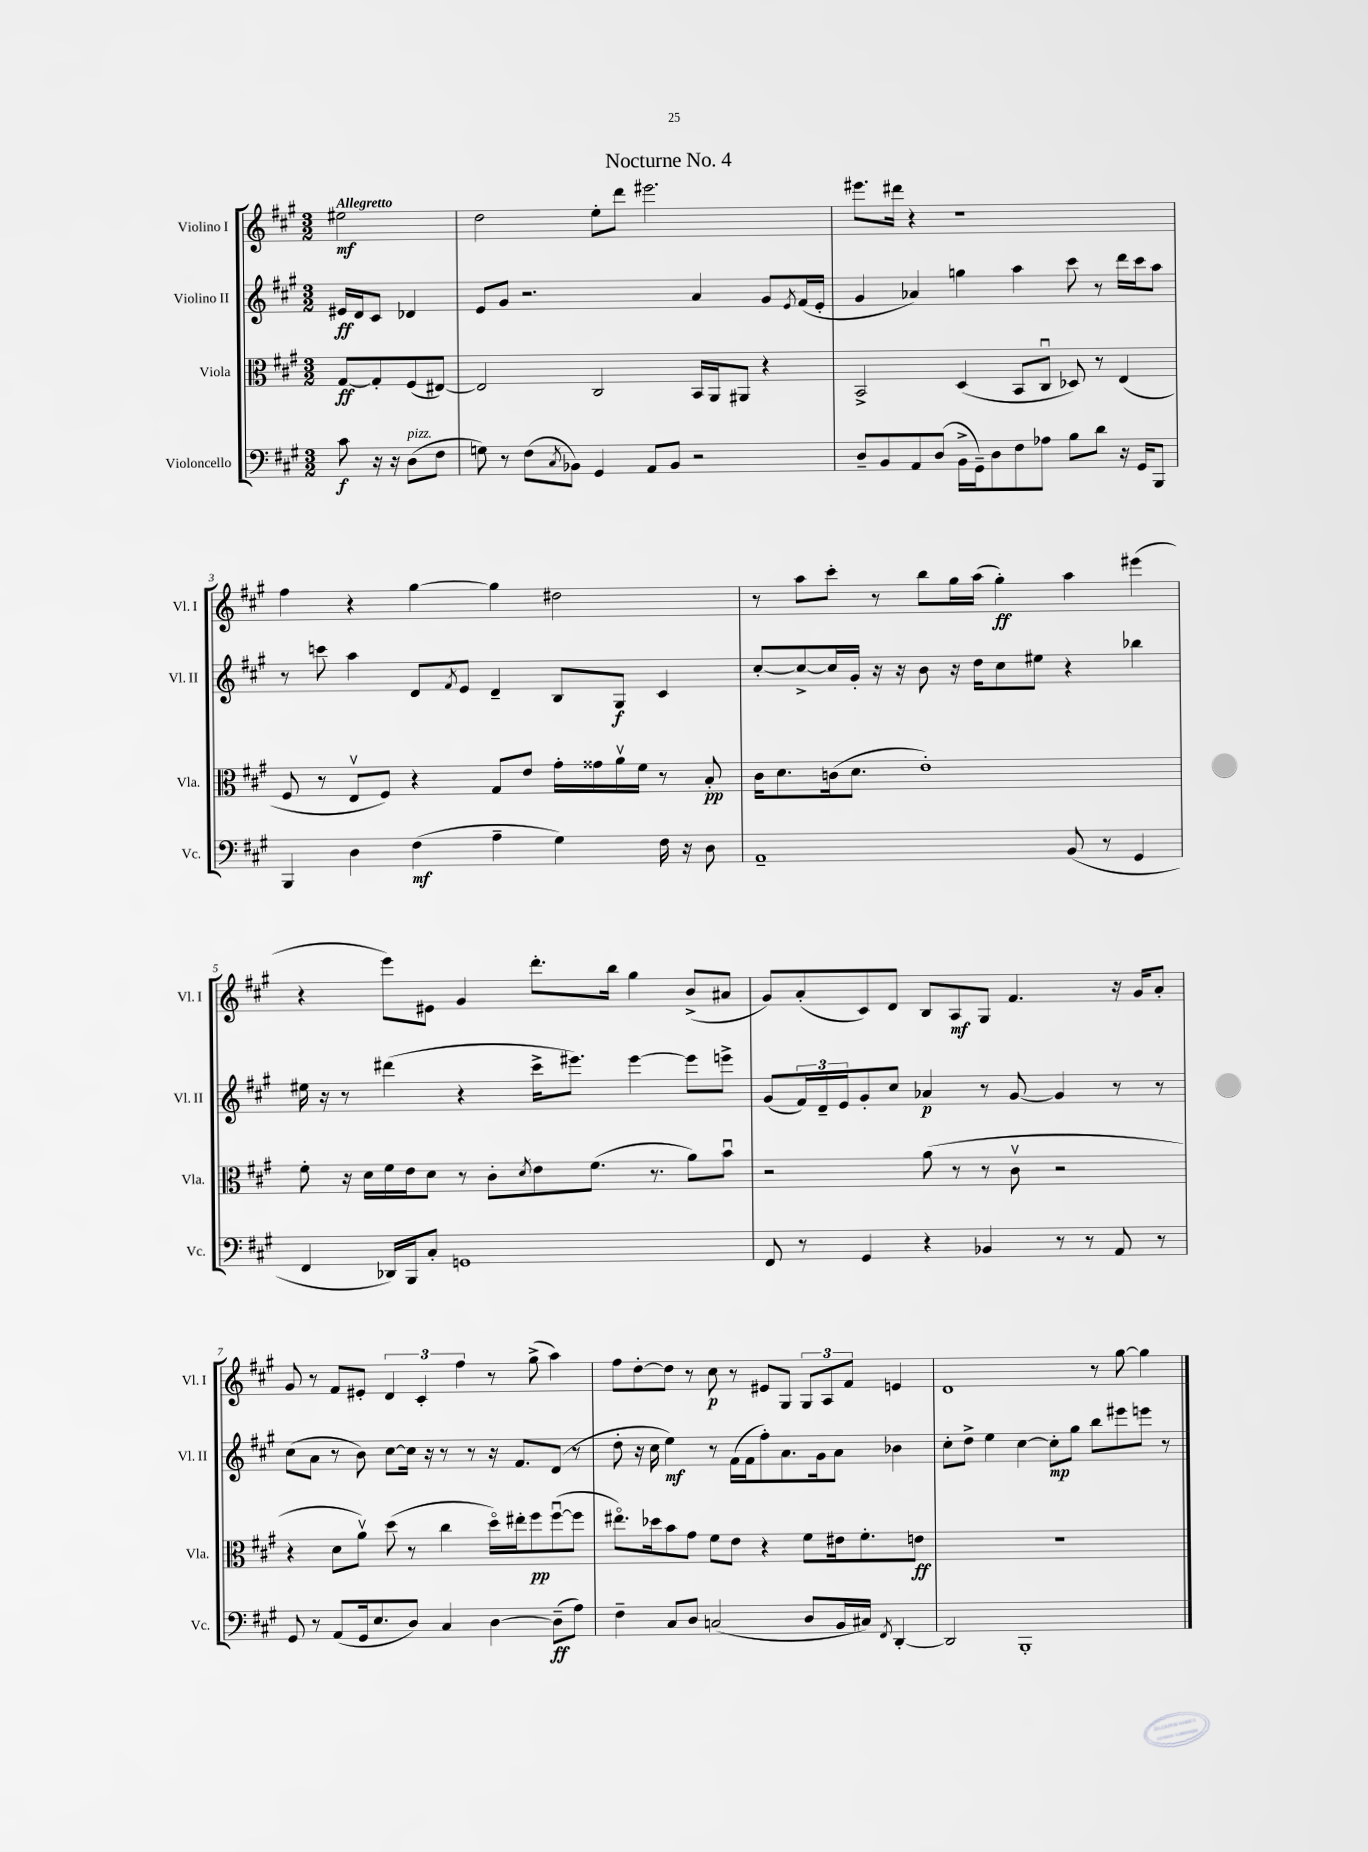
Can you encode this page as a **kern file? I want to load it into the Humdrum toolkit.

**kern	**kern	**kern	**kern
*staff4	*staff3	*staff2	*staff1
*clefF4	*clefC3	*clefG2	*clefG2
*k[f#c#g#]	*k[f#c#g#]	*k[f#c#g#]	*k[f#c#g#]
*M3/2	*M3/2	*M3/2	*M3/2
8c#	[8G#	16e#	2ee#
.	.	16d	.
16r	8G#']	8c#	.
16r	.	.	.
(8D	(8F#	4d-	.
8F#	[8E#)	.	.
=	=	=	=
8G)	2E#]	8e	2dd
8r	.	8g#	.
(8F#	.	2.r	.
8qC#	.	.	.
8BB-)	.	.	.
4GG#	2C#	.	8ee'
.	.	.	8ddd
8AA	.	.	2.eee#
8BB-	.	.	.
2r	16BB	4a	.
.	16AA	.	.
.	8AA#	.	.
.	4r	8g#	.
.	.	8qe	.
.	.	(16f#	.
.	.	16e'	.
=	=	=	=
8D~	2BB^	4g#	8.eee#
8BB	.	.	.
.	.	.	16ddd#
8AA	.	4a-)	4r
(8D	.	.	.
16BB^	(4D	4gg	1r
16GG#~)	.	.	.
8D	.	.	.
8F#	8BB	4aa	.
8A-	8C#u	.	.
8B	8D-)	8ccc#	.
8d	8r	8r	.
16r	(4E	16ddd	.
16GG#	.	16ccc#	.
8BBB	.	8aa	.
=	=	=	=
4BBB	8F#	8r	4ff#
.	8r	8ccc	.
4D	8Ev	4aa	4r
.	8F#)	.	.
(4F#	4r	8d	[4gg#
.	.	8qf#	.
.	.	8e	.
4A~	8G#	4d~	4gg#]
.	8e	.	.
4G#)	16g#'	8B	2dd#
.	16g##	.	.
.	16av	8G#	.
.	16f#	.	.
16F#	8r	4c#	.
16r	.	.	.
8D	8B'	.	.
=	=	=	=
1AA~	16c#	[8cc#'	8r
.	8.d	.	.
.	.	8cc#^_	8aa
.	(16c	16cc#]	8ccc#'
.	8.d	16g#'	.
.	.	16r	8r
.	.	16r	.
.	1e')	8b	8bb
.	.	16r	16gg#
.	.	16dd	(16aa
.	.	8cc#	4gg#')
.	.	8ee#	.
(8BB	.	4r	4aa
8r	.	.	.
4GG#	.	4bb-	(4eee#
=	=	=	=
4FF#	8f#'	16ee#	4r
.	.	16r	.
.	16r	8r	.
.	16d	.	.
16DD-)	16f#	(4ddd#	8eee)
16BBB	16e	.	.
8C#'	8d	.	8e#
1GG	8r	4r	4g#
.	8c#'	.	.
.	8qd	.	.
.	8e	16ccc#^	8.ddd'
.	.	8.eee#)	.
.	(8.f#	.	.
.	.	.	16bb
.	.	[4eee#	4gg#
.	8.r	.	.
.	8a)	8eee#]	(8b^
.	8bu	8eee^	8a#
=	=	=	=
8FF#	2r	(8g#	8g#)
8r	.	24f#)	(8a'
.	.	24d~	.
.	.	24e	.
4GG#	.	8g#'	8c#)
.	.	8cc#	8d
4r	(8a	4a-	8B
.	8r	.	8A
4BB-	8r	8r	8G#
.	8c#v	[8g#	4.f#
8r	2r	4g#]	.
8r	.	.	.
8AA	.	8r	16r
.	.	.	16g#
8r	.	8r	8a'
=	=	=	=
8GG#	4r	(8cc#	8g#
8r	.	8a	8r
(8AA	8d	8r	8f#
16GG#	8av)	8b)	8e#'
8.E	.	.	.
.	(8dd	[8cc#	6d
8D)	8r	16cc#]	.
.	.	.	6c#'
.	.	16r	.
4C#	4cc#	8r	.
.	.	.	6ff#
.	.	8r	.
[4D	16ddo)	16r	8r
.	16ee#'	8.f#	.
.	8ff#	.	(8gg#^
(8D~]	([8ff#u	(8d	4aa)
8A)	8ff#]	8r	.
=	=	=	=
4F#~	8.ee#o)	8dd'	8ff#
.	.	16r	[8dd'
.	16dd-	16cc#	.
8C#	8b	4ee)	8dd]
8D	8g#	.	8r
(2C	8f#	8r	8cc#
.	8e	(16f#	8r
.	.	16f#	.
.	4r	8ff#')	8e#
.	.	8.a	8G#
8D	8f#	.	12G#
.	.	16g#	.
.	.	.	12A
16BB	16e#	8a	.
.	.	.	12f#
16C#)	8.f#'	.	.
8qFF#	.	.	.
[4DD'	.	4b-	4e
.	8e	.	.
=	=	=	=
2DD]	1.r	8cc#'	1d
.	.	8dd^	.
.	.	4ee	.
1BBB'	.	[4cc#	.
.	.	8cc#']	.
.	.	8gg#	.
.	.	8bb	8r
.	.	8eee#	[8gg#
.	.	8eee	4gg#]
.	.	8r	.
==	==	==	==
*-	*-	*-	*-
